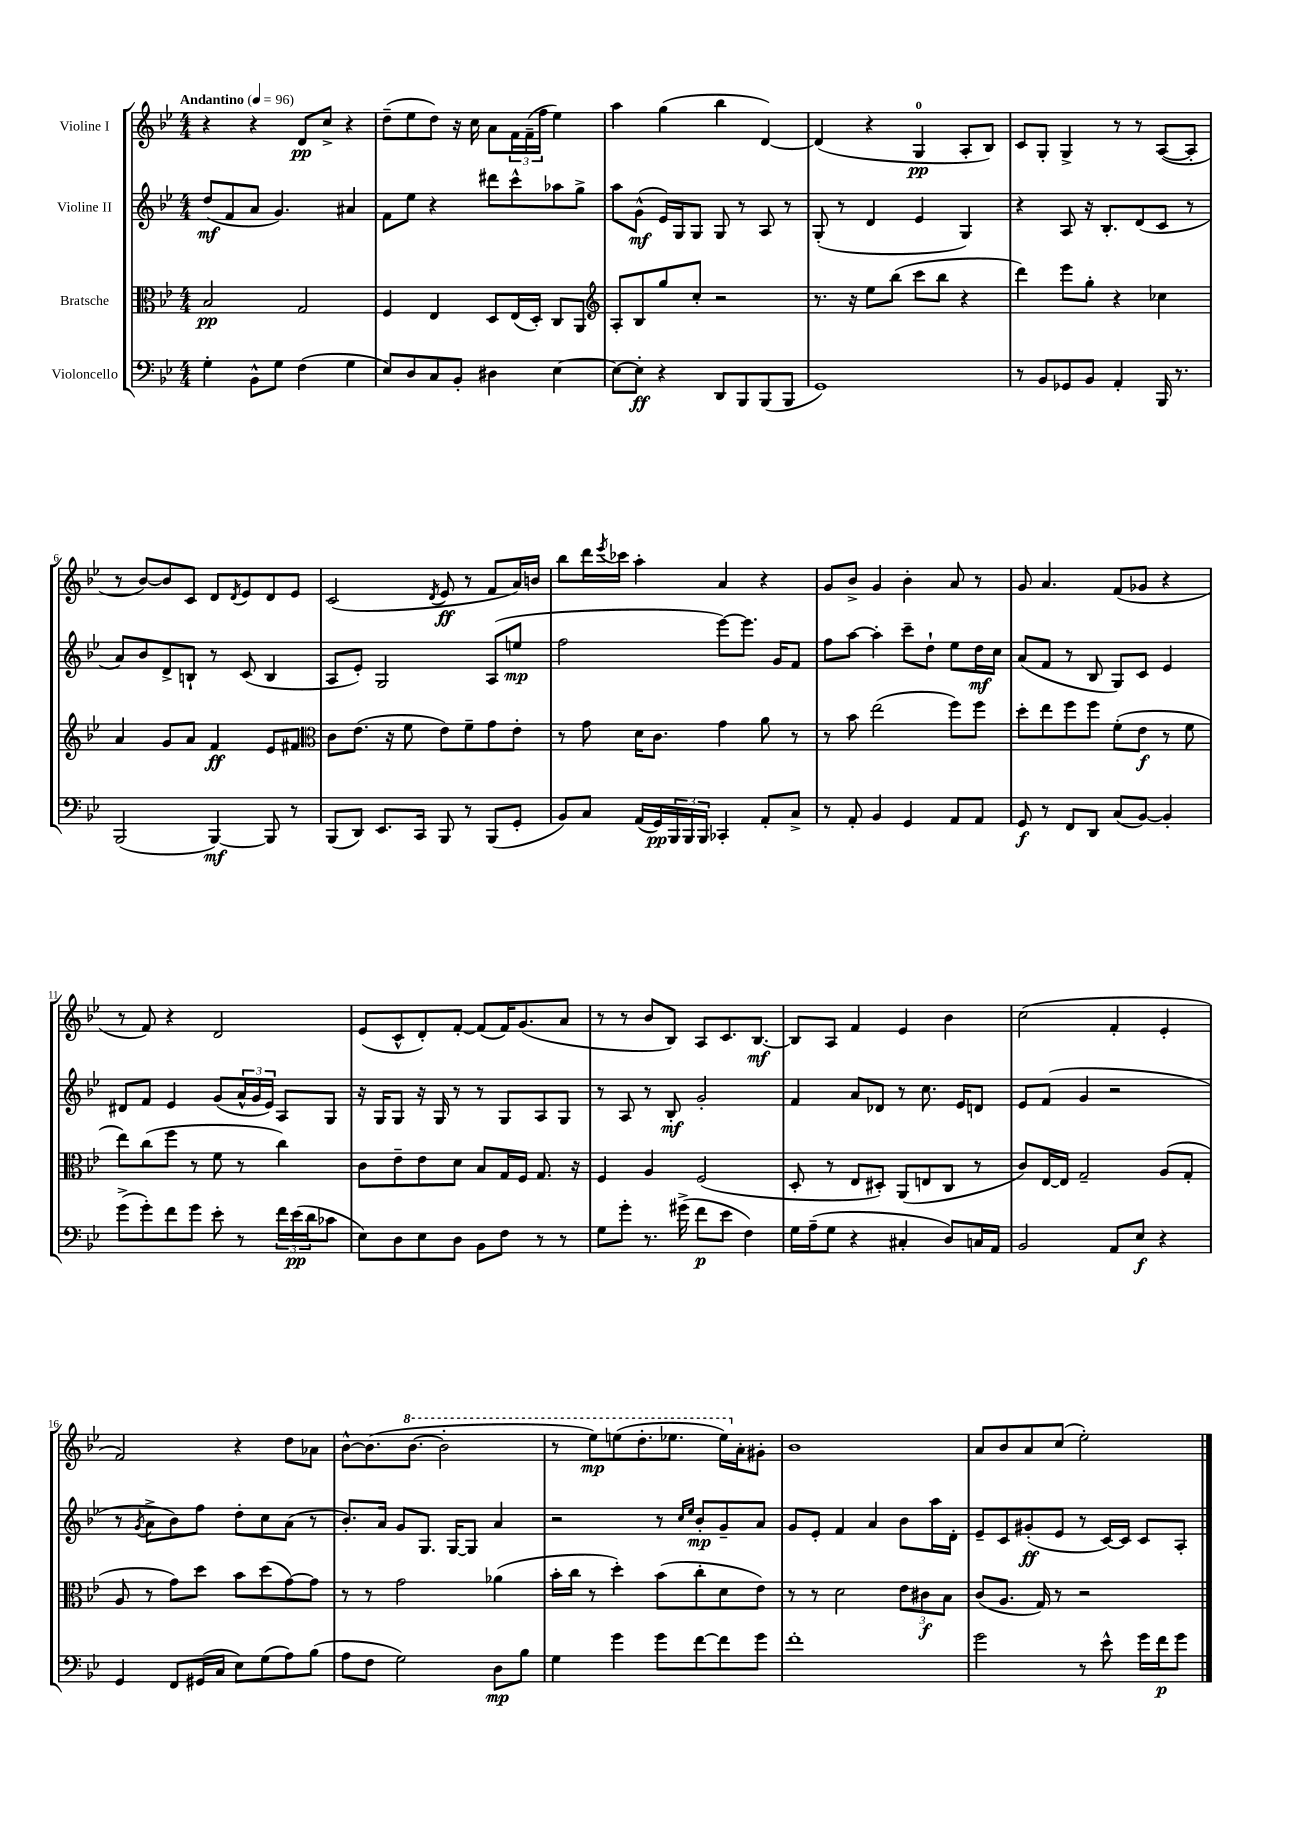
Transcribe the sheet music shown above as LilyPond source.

<<
\new StaffGroup <<
\new Staff = "s0" \with { instrumentName = "Violine I" } {
    \clef treble \key bes \major \numericTimeSignature \time 4/4 \tempo "Andantino" 4 = 96
    r4 r4 d'8\pp c''8-> r4 |
    d''8--( ees''8 d''8) r16 c''16 a'8 \tuplet 3/2 { f'16 f'16--( f''16 } ees''4) |
    a''4 g''4( bes''4 d'4~) |
    d'4( r4 g4-0\pp a8-. bes8) |
    c'8 g8-. g4-> r8 r8 a8~( a8-. |
    r8 bes'8~) bes'8 c'8 d'8 \acciaccatura { d'8 } ees'8 d'8 ees'8 |
    c'2( \acciaccatura { d'8 } ees'8\ff r8 f'8 a'16) b'16 |
    bes''8 d'''16 \acciaccatura { ees'''8 } ces'''16 a''4-. a'4 r4 |
    g'8 bes'8-> g'4 bes'4-. a'8 r8 |
    g'8 a'4. f'8( ges'8 r4 |
    r8 f'8) r4 d'2 |
    ees'8( c'8-^ d'8-.) f'8~-. f'8( f'16) g'8.( a'8 |
    r8 r8 bes'8 bes8) a8 c'8. bes8.~\mf |
    bes8 a8 f'4 ees'4 bes'4 |
    c''2( f'4-. ees'4-. |
    f'2) r4 d''8 aes'8 |
    bes'8~-^ bes'8.( \ottava #1 bes''8.~ bes''2-. |
    r8 ees'''8\mp) e'''8( d'''8.-. ees'''8. ees'''16) \ottava #0 a'16-. gis'8-. |
    bes'1 |
    a'8 bes'8 a'8 c''8( ees''2-.) \bar "|." |
}
\new Staff = "s1" \with { instrumentName = "Violine II" } {
    \clef treble \key bes \major \numericTimeSignature \time 4/4
    d''8\mf( f'8 a'8 g'4.) ais'4 |
    f'8 ees''8 r4 dis'''8 c'''8-^ aes''8 g''8-> |
    a''8 g'8-^\mf( ees'16) g16 g8 g8 r8 a8 r8 |
    g8-.( r8 d'4 ees'4 g4) |
    r4 a8 r16 bes8.-. d'8( c'8 r8 |
    a'8) bes'8 d'8-> b8-! r8 c'8( b4 |
    a8 ees'8-.) g2 a8( e''8\mp |
    f''2 ees'''8~) ees'''8. g'16 f'8 |
    f''8 a''8~ a''4-. c'''8-- d''8-! ees''8 d''16\mf c''16 |
    a'8( f'8 r8 bes8 g8) c'8 ees'4 |
    dis'8 f'8 ees'4 g'8( \tuplet 3/2 { a'16-^ g'16 ees'16) } a8 g8 |
    r16 g16 g8 r16 g16 r8 r8 g8 a8 g8 |
    r8 a8 r8 bes8-.\mf g'2-. |
    f'4 a'8 des'8 r8 c''8. ees'16 d'8 |
    ees'8 f'8( g'4 r2 |
    r8 \acciaccatura { g'8 } a'8-> bes'8) f''8 d''8-. c''8 a'8( r8 |
    bes'8.-.) a'16 g'8 g8. g16~ g8 a'4 |
    r2 r8 \grace { c''16 ees''16 } bes'8-.\mp g'8-- a'8 |
    g'8 ees'8-. f'4 a'4 bes'8 a''16 d'16-. |
    ees'8-- c'8 gis'8-.\ff( ees'8 r8 c'16~) c'16 c'8 a8-. \bar "|." |
}
\new Staff = "s2" \with { instrumentName = "Bratsche" } {
    \clef alto \key bes \major \numericTimeSignature \time 4/4
    bes2\pp g2 |
    f4 ees4 d8 ees16( d16-.) c8 a,8 |
    \clef treble a8-. bes8 g''8 c''8-. r2 |
    r8. r16 ees''8 bes''8( c'''8 bes''8 r4 |
    d'''4) ees'''8 g''8-. r4 ces''4 |
    a'4 g'8 a'8 f'4\ff ees'8 fis'8 |
    \clef alto c'8 ees'8.( r16 f'8 ees'8) f'8-- g'8 ees'8-. |
    r8 g'8 d'16 c'8. g'4 a'8 r8 |
    r8 bes'8 ees''2( f''8) f''8 |
    d''8-. ees''8 f''8 f''8 f'8-.( ees'8\f r8 f'8 |
    ees''8) c''8( f''8 r8 f'8 r8 c''4) |
    c'8 ees'8-- ees'8 d'8 bes8 g16 f16 g8. r16 |
    f4 a4 f2( |
    d8-. r8 ees8 dis8-.) a,8( e8 c8 r8 |
    c'8) ees16~ ees16 g2-- a8( g8-. |
    a8 r8 g'8) d''8 bes'8 d''8( g'8~) g'8 |
    r8 r8 g'2 aes'4( |
    bes'16-. c''16 r8 d''4-.) bes'8( c''8-. d'8 ees'8) |
    r8 r8 d'2 \tuplet 3/2 { ees'8 cis'8\f bes8 } |
    c'8( a8. g16) r8 r2 \bar "|." |
}
\new Staff = "s3" \with { instrumentName = "Violoncello" } {
    \clef bass \key bes \major \numericTimeSignature \time 4/4
    g4-. bes,8-^ g8 f4( g4 |
    ees8) d8 c8 bes,8-. dis4 ees4~ |
    ees8~ ees8-.\ff r4 d,8 bes,,8 bes,,8( bes,,8 |
    g,1) |
    r8 bes,8 ges,8 bes,8 a,4-. bes,,16 r8. |
    bes,,2( bes,,4~\mf) bes,,8 r8 |
    bes,,8( d,8) ees,8. c,16 bes,,8 r8 bes,,8( g,8-. |
    bes,8) c8 a,16( g,16\pp) \tuplet 3/2 { bes,,16 bes,,16 bes,,16 } ces,4-. a,8-. c8-> |
    r8 a,8-. bes,4 g,4 a,8 a,8 |
    g,8\f r8 f,8 d,8 c8( bes,8~) bes,4-. |
    g'8->( g'8-.) f'8 g'8 ees'8-. r8 \tuplet 3/2 { f'16 ees'16\pp( d'16 } ces'8 |
    ees8) d8 ees8 d8 bes,8 f8 r8 r8 |
    g8 g'8-. r8. gis'16->( f'8\p ees'8 f4) |
    g16 a16--( g8 r4 cis4-. d8) c16 a,16 |
    bes,2 a,8 ees8\f r4 |
    g,4 f,8 gis,16( c16 ees8) g8( a8) bes8( |
    a8 f8 g2) d8\mp bes8 |
    g4 g'4 g'8 f'8~ f'8 g'8 |
    f'1-. |
    g'2 r8 ees'8-^ g'16 f'16\p g'8 \bar "|." |
}
>>
>>
